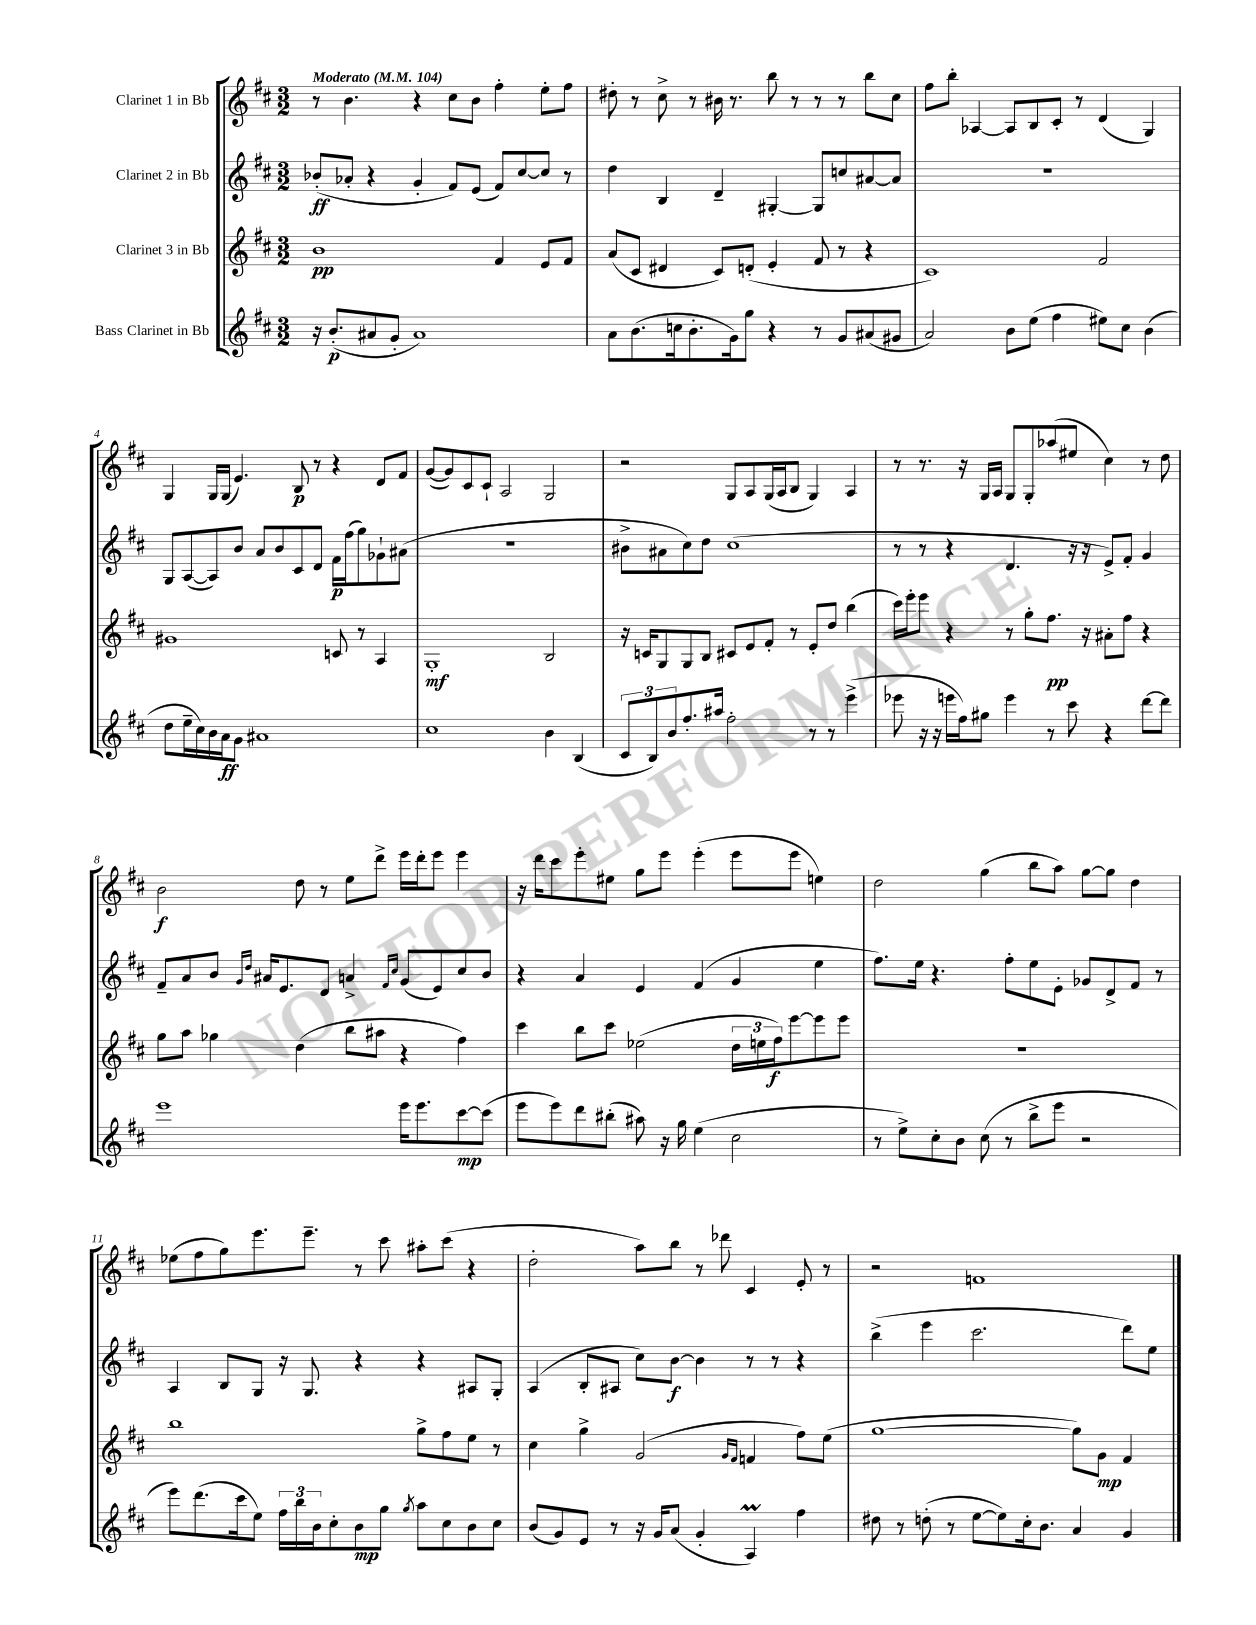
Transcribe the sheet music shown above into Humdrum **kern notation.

**kern	**dynam	**kern	**dynam	**kern	**dynam	**kern	**dynam
*part4	*part4	*part3	*part3	*part2	*part2	*part1	*part1
*staff4	*staff4	*staff3	*staff3	*staff2	*staff2	*staff1	*staff1
*I"Bass Clarinet in Bb	*	*I"Clarinet 3 in Bb	*	*I"Clarinet 2 in Bb	*	*I"Clarinet 1 in Bb	*
*clefG2	*	*clefG2	*	*clefG2	*	*clefG2	*
*k[f#c#]	*	*k[f#c#]	*	*k[f#c#]	*	*k[f#c#]	*
*M3/2	*	*M3/2	*	*M3/2	*	*M3/2	*
*MM104	*	*MM104	*	*MM104	*	*MM104	*
=1	=1	=1	=1	=1	=1	=1	=1
!	!	!	!	!	!	!LO:TX:a:B:t=Moderato	!
16r	.	1b	pp	(8b-X'/L	ff	8r	.
(8.b'/L	p	.	.	.	.	.	.
.	.	.	.	8a-X'/J	.	4.b\	.
8a#X/	.	.	.	4r	.	.	.
8g'/J	.	.	.	.	.	.	.
1a#)	.	.	.	4g'/	.	4r	.
.	.	.	.	8f#/L)	.	8cc#\L	.
.	.	.	.	(8e/J	.	8b\J	.
.	.	4f#/	.	8f#/L)	.	4ff#'\	.
.	.	.	.	[8cc#/	.	.	.
.	.	8e/L	.	8cc#/J]	.	8ee'\L	.
.	.	8f#/J	.	8r	.	8ff#\J	.
=2	=2	=2	=2	=2	=2	=2	=2
8a\L	.	(8a/L	.	4dd\	.	8dd#X'\	.
(8.b\	.	8c#/J	.	.	.	8r	.
.	.	4d#X/	.	4B/	.	8cc#^\	.
16ccn\k	.	.	.	.	.	.	.
8.b'\	.	.	.	.	.	8r	.
.	.	8c#/L)	.	4d~/	.	16b#X\	.
16g\k)	.	.	.	.	.	8.r	.
8gg\J	.	(8dn'/J	.	.	.	.	.
4r	.	4e'/	.	[4G#X'/	.	8bb\	.
.	.	.	.	.	.	8r	.
8r	.	8f#/	.	8G#/L]	.	8r	.
8g/L	.	8r	.	8ccn/	.	8r	.
(8a#X/	.	4r	.	[8a#X/	.	8bb\L	.
8g#X/J	.	.	.	8a#/J]	.	8cc#\J	.
=3	=3	=3	=3	=3	=3	=3	=3
2a/)	.	1c#)	.	1.r	.	8ff#\L	.
.	.	.	.	.	.	8bb'\J	.
.	.	.	.	.	.	[4A-X/	.
8b\L	.	.	.	.	.	8A-/L]	.
(8ee\J	.	.	.	.	.	8B/	.
4ff#\	.	.	.	.	.	8c#'/J	.
.	.	.	.	.	.	8r	.
8ee#X\L)	.	2f#/	.	.	.	(4d/	.
8cc#\J	.	.	.	.	.	.	.
(4b\	.	.	.	.	.	4G/)	.
!!LO:LB:g=z
=4	=4	=4	=4	=4	=4	=4	=4
8dd\L	.	1g#X	.	8G/L	.	4G/	.
16ee~\L	.	.	.	([8A/	.	.	.
16cc#\)	.	.	.	.	.	.	.
16b\	.	.	.	8A/])	.	16G/LL	.
16a\J	ff	.	.	.	.	(16G/JJ	.
8g\J	.	.	.	8b/J	.	4.e/)	.
1a#X	.	.	.	8a/L	.	.	.
.	.	.	.	8b/	.	.	.
.	.	.	.	8c#/	.	8B/	p
.	.	.	.	8d/J	.	8r	.
.	.	8cn/	.	16f#\LL	p	4r	.
.	.	.	.	(16ff#\J	.	.	.
.	.	8r	.	8gg\)	.	.	.
.	.	4A/	.	8g-X`\	.	8d/L	.
.	.	.	.	(8a#X\J	.	8f#/J	.
=5	=5	=5	=5	=5	=5	=5	=5
1cc#	.	1G'	mf	1.r	.	([8g/L	.
.	.	.	.	.	.	8g/])	.
.	.	.	.	.	.	8c#/	.
.	.	.	.	.	.	8c#`/J	.
.	.	.	.	.	.	2A/	.
4b\	.	2B/	.	.	.	2G/	.
(4B/	.	.	.	.	.	.	.
=6	=6	=6	=6	=6	=6	=6	=6
12c#/L	.	16r	.	8b#X^\L	.	2r	.
.	.	16cn/KL	.	.	.	.	.
12B/)	.	.	.	.	.	.	.
.	.	8G/	.	8a#X\	.	.	.
12b/	.	.	.	.	.	.	.
8.ff#'/	.	8G/	.	8cc#\)	.	.	.
.	.	8B/J	.	8dd\J	.	.	.
16aa#X/Jk	.	.	.	.	.	.	.
2ff#'\	.	8c#X/L	.	(1cc#	.	8G/L	.
.	.	8e/	.	.	.	8A/	.
.	.	8f#'/J	.	.	.	(16G/L	.
.	.	.	.	.	.	16A/J	.
.	.	8r	.	.	.	8B/J	.
8r	.	8e'/L	.	.	.	4G/)	.
8r	.	8dd/J	.	.	.	.	.
(4eee^\	.	(4bb\	.	.	.	4A/	.
=7	=7	=7	=7	=7	=7	=7	=7
8eee-X\	.	16ccc#\LL)	.	8r	.	8r	.
.	.	16eee'\J	.	.	.	.	.
16r	.	8eee\J	.	8r	.	8.r	.
16r	.	.	.	.	.	.	.
16eeen\LL	.	4r	.	4r	.	.	.
16ff#\J)	.	.	.	.	.	16r	.
8gg#X\J	.	.	.	.	.	16G/LL	.
.	.	.	.	.	.	16A/JJ	.
4eee\	.	8r	.	4.d/	.	8G/L	.
.	.	8gg'\L	.	.	.	8G'/	.
8r	.	8.ff#\J	pp	.	.	(8aa-X/	.
8ccc#\	.	.	.	16r	.	8ee#X/J	.
.	.	16r	.	16r	.	.	.
4r	.	8a#X'\L	.	8e^/L)	.	4cc#\)	.
.	.	8ff#\J	.	8f#'/J	.	.	.
[8ddd\L	.	4r	.	4g/	.	8r	.
8ddd\J]	.	.	.	.	.	8dd\	.
!!LO:LB:g=z
=8	=8	=8	=8	=8	=8	=8	=8
1eee	.	8gg\L	.	8f#~/L	.	2b\	f
.	.	8aa\J	.	8a/	.	.	.
.	.	4gg-X\	.	8b/J	.	.	.
.	.	.	.	16qqg/LL	.	.	.
.	.	.	.	16qqdd/JJ	.	.	.
.	.	.	.	16a#X/KL	.	.	.
.	.	.	.	8.e/	.	.	.
.	.	(4dd\	.	.	.	8dd\	.
.	.	.	.	8d/J	.	8r	.
.	.	8bb\L	.	4an^/	.	8ee\L	.
.	.	8aa#X\J	.	.	.	8ddd^\J	.
.	.	.	.	16qqf#/LL	.	.	.
.	.	.	.	16qqcc#/JJ	.	.	.
16eee\KL	.	4r	.	(8g/L	.	16eee\LL	.
8.eee\	.	.	.	.	.	16ddd'\J	.
.	.	.	.	8e/)	.	8eee\J	.
[8ccc#\	mp	4ff#\)	.	8cc#/	.	4eee\	.
(8ccc#\J]	.	.	.	8b/J	.	.	.
=9	=9	=9	=9	=9	=9	=9	=9
8eee\L	.	4ccc#\	.	4r	.	16r	.
.	.	.	.	.	.	16ddd\KL	.
8eee\)	.	.	.	.	.	8ccc#\	.
8ddd\	.	8bb\L	.	4a/	.	8eee'\	.
(8bb#X'\J	.	8ccc#\J	.	.	.	8ee#X\J	.
8aa#X\)	.	(2ee-X\	.	4e/	.	8gg\L	.
16r	.	.	.	.	.	8eee\J	.
16gg\	.	.	.	.	.	.	.
(4ee\	.	.	.	(4f#/	.	(4eee'\	.
2cc#\	.	24dd\LL	.	4g/	.	8eee\L	.
.	.	24een\	.	.	.	.	.
.	.	24ff#\J)	f	.	.	.	.
.	.	[8eee\	.	.	.	8eee\J	.
.	.	8eee\]	.	4ee\	.	4een\)	.
.	.	8eee\J	.	.	.	.	.
=10	=10	=10	=10	=10	=10	=10	=10
8r	.	1.r	.	8.ff#\L)	.	2dd\	.
8ee^\L)	.	.	.	.	.	.	.
.	.	.	.	16ee\Jk	.	.	.
8cc#'\	.	.	.	4.r	.	.	.
8b\J	.	.	.	.	.	.	.
(8cc#\	.	.	.	.	.	(4gg\	.
8r	.	.	.	8ff#'\L	.	.	.
8bb^\L	.	.	.	8ee\	.	8bb\L	.
8eee\J	.	.	.	8e'\J	.	8aa\J)	.
2r	.	.	.	8g-X/L	.	[8gg\L	.
.	.	.	.	8d^/	.	8gg\J]	.
.	.	.	.	8f#/J	.	4dd\	.
.	.	.	.	8r	.	.	.
!!LO:LB:g=z
=11	=11	=11	=11	=11	=11	=11	=11
8eee\L)	.	1bb	.	4A/	.	(8ee-X\L	.
(8.ddd\	.	.	.	.	.	8ff#\	.
.	.	.	.	8B/L	.	8gg\)	.
16ccc#\k	.	.	.	.	.	.	.
8ee\J)	.	.	.	8G/J	.	8.eee\	.
24ff#\LL	.	.	.	16r	.	.	.
24bb\	.	.	.	.	.	.	.
.	.	.	.	8.G/	.	8.eee~\J	.
24b\J	.	.	.	.	.	.	.
8cc#'\	.	.	.	.	.	.	.
8b\	mp	.	.	4r	.	8r	.
8gg\J	.	.	.	.	.	8ccc#\	.
8qgg/	.	.	.	.	.	.	.
8aa\L	.	8gg^\L	.	4r	.	8aa#X'\L	.
8cc#\	.	8ff#\	.	.	.	(8ccc#\J	.
8b\	.	8ee\J	.	8A#X/L	.	4r	.
8cc#\J	.	8r	.	8G'/J	.	.	.
=12	=12	=12	=12	=12	=12	=12	=12
(8b/L	.	4cc#\	.	(4A/	.	2dd'\	.
8g/)	.	.	.	.	.	.	.
8e/J	.	4gg^\	.	8B'/L	.	.	.
8r	.	.	.	8A#X/J	.	.	.
16r	.	(2g/	.	8cc#\L)	.	8aa\L)	.
16g/KL	.	.	.	.	.	.	.
(8a/J	.	.	.	[8b\J	f	8bb\J	.
4g'/	.	.	.	4b\]	.	8r	.
.	.	.	.	.	.	8ddd-X\	.
.	.	16qqg/LL	.	.	.	.	.
.	.	16qqf#/JJ	.	.	.	.	.
4AM/)	.	4fn/	.	8r	.	4c#/	.
.	.	.	.	8r	.	.	.
4ff#\	.	8ff#\L)	.	4r	.	8e'/	.
.	.	(8ee\J	.	.	.	8r	.
=13	=13	=13	=13	=13	=13	=13	=13
8dd#X\	.	[1gg	.	(4bb^\	.	2r	.
8r	.	.	.	.	.	.	.
(8ddn'\	.	.	.	4eee\	.	.	.
8r	.	.	.	.	.	.	.
[8ee\L	.	.	.	2.ccc#\	.	1fn	.
8ee\])	.	.	.	.	.	.	.
16cc#'\k	.	.	.	.	.	.	.
8.b\J	.	.	.	.	.	.	.
4a/	.	8gg\L])	.	.	.	.	.
.	.	8g\J	mp	.	.	.	.
4g/	.	4f#/	.	8ddd\L)	.	.	.
.	.	.	.	8ee\J	.	.	.
==	==	==	==	==	==	==	==
*-	*-	*-	*-	*-	*-	*-	*-
